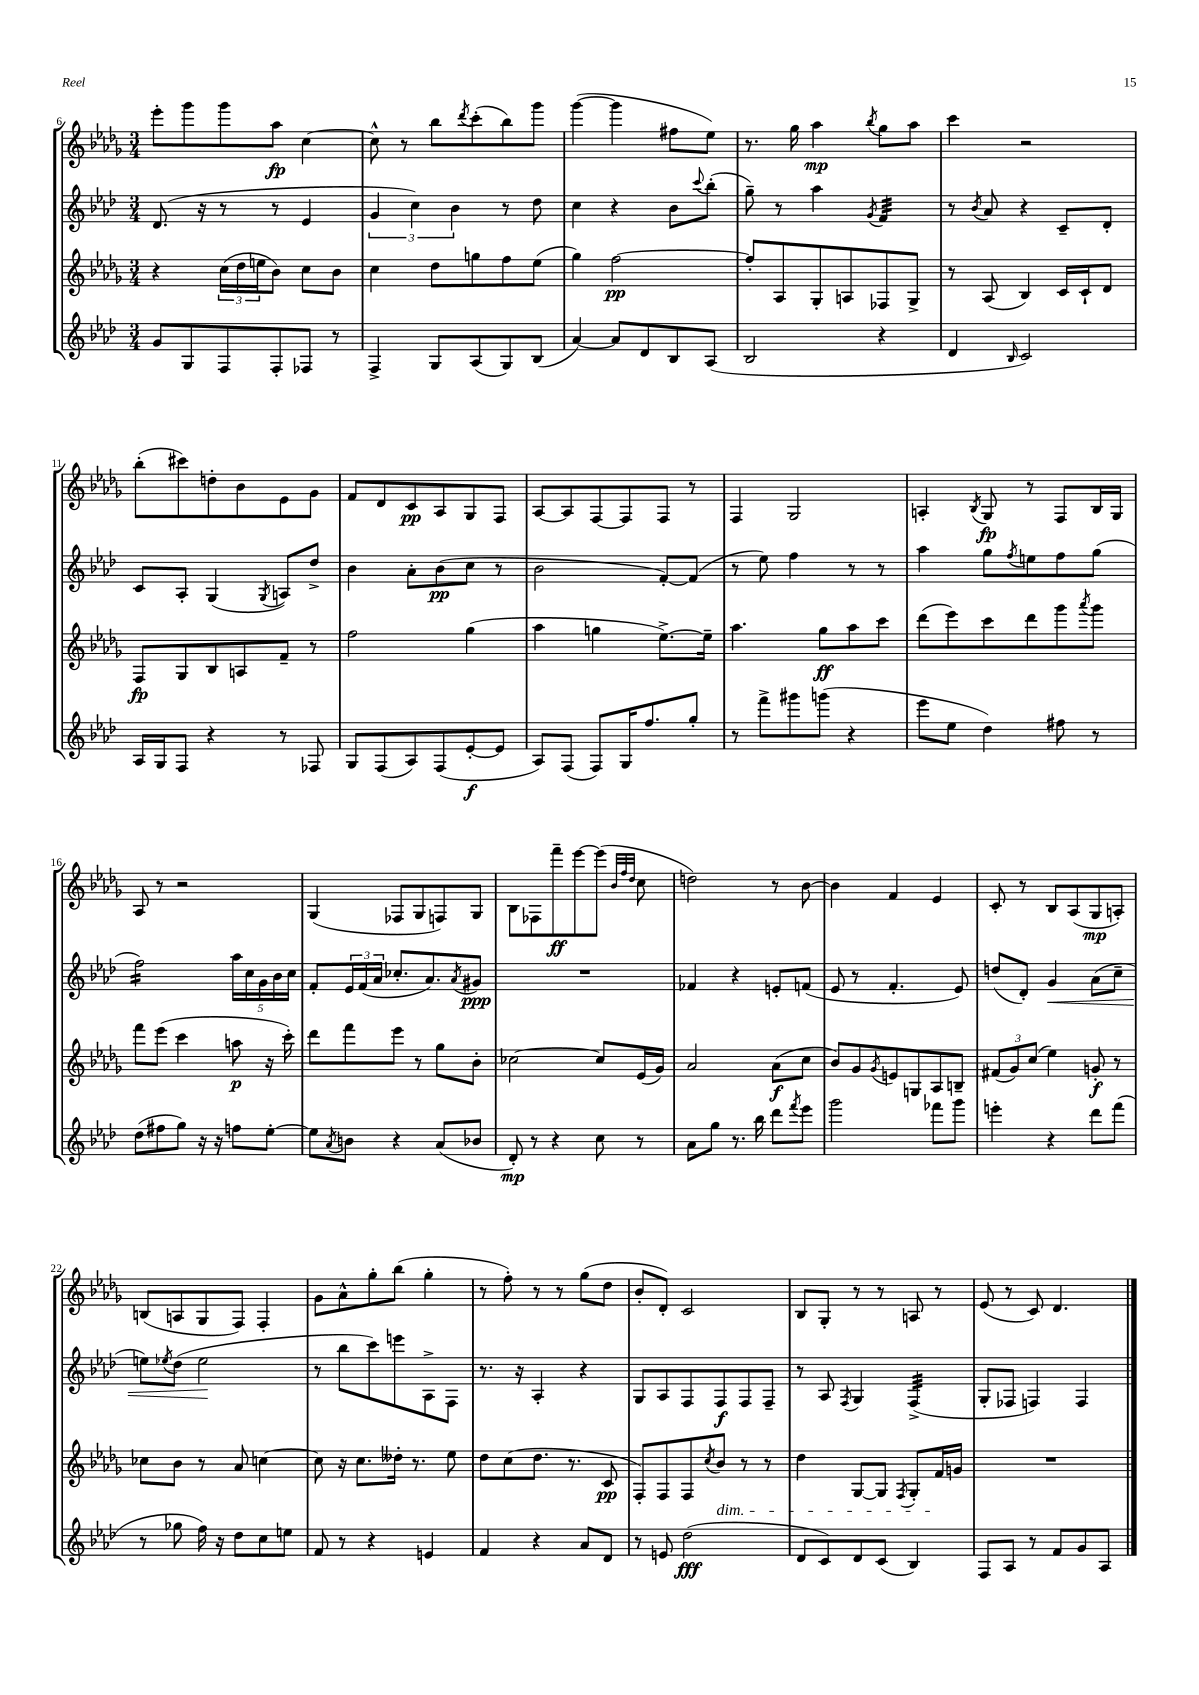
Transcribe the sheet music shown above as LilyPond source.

<<
\new StaffGroup <<
\new Staff = "s0" {
    \clef treble \key des \major \numericTimeSignature \time 3/4
    ees'''8-. ges'''8 ges'''8 aes''8\fp c''4~ |
    c''8-^ r8 bes''8 \acciaccatura { des'''8 } c'''8-.( bes''8) ges'''8 |
    ges'''4~( ges'''4 fis''8 ees''8) |
    r8. ges''16 aes''4\mp \acciaccatura { bes''8 } ges''8 aes''8 |
    c'''4 r2 |
    bes''8-.( cis'''8) d''8-. bes'8 ees'8 ges'8 |
    f'8 des'8 c'8\pp aes8 ges8 f8 |
    aes8~ aes8 f8~ f8 f8 r8 |
    f4 ges2 |
    a4-. \acciaccatura { bes8 } ges8\fp r8 f8 bes16 ges16 |
    aes8 r8 r2 |
    ges4( fes8 ges8 f8) ges8 |
    bes8 fes8 f'''8--\ff ees'''8~ ees'''8( \grace { bes'32 f''32 des''32 } c''8 |
    d''2) r8 bes'8~ |
    bes'4 f'4 ees'4 |
    c'8-. r8 bes8 aes8( ges8\mp a8-.) |
    b8( a8 ges8 f8) f4-. |
    ges'8 aes'8-^ ges''8-. bes''8( ges''4-. |
    r8 f''8-.) r8 r8 ges''8( des''8 |
    bes'8-. des'8-.) c'2 |
    bes8 ges8-. r8 r8 a8 r8 |
    ees'8( r8 c'8) des'4. \bar "|." |
}
\new Staff = "s1" {
    \clef treble \key aes \major \numericTimeSignature \time 3/4
    des'8.( r16 r8 r8 ees'4 |
    \tuplet 3/2 { g'4 c''4) bes'4 } r8 des''8 |
    c''4 r4 bes'8 \appoggiatura { c'''8 } bes''8-.( |
    g''8--) r8 aes''4 \acciaccatura { g'8 } f'4:32 |
    r8 \acciaccatura { bes'8 } aes'8 r4 c'8-- des'8-. |
    c'8 aes8-. g4( \acciaccatura { g8 } a8) des''8-> |
    bes'4 aes'8-. bes'8\pp( c''8 r8 |
    bes'2 f'8~-.) f'8( |
    r8 ees''8) f''4 r8 r8 |
    aes''4 g''8 \acciaccatura { f''8 } e''8 f''8 g''8( |
    f''2:16) \tuplet 5/4 { aes''16 c''16 g'16 bes'16 c''16 } |
    f'8-. \tuplet 3/2 { ees'16 f'16( aes'16 } ces''8.-. aes'8.) \acciaccatura { aes'8 } gis'8\ppp |
    R2. |
    fes'4 r4 e'8-. f'8( |
    ees'8 r8 f'4.-. ees'8) |
    d''8( des'8-.) g'4\< aes'8( c''8-- |
    e''8) \acciaccatura { ees''8 } des''8( ees''2\! |
    r8 bes''8 c'''8) e'''8 aes8-> f8 |
    r8. r16 aes4-. r4 |
    g8 aes8 f8 f8\f f8 f8-- |
    r8 aes8 \acciaccatura { f8 } g4 f4:32->( |
    g8-. fes8 f4) f4 \bar "|." |
}
\new Staff = "s2" {
    \clef treble \key des \major \numericTimeSignature \time 3/4
    r4 \tuplet 3/2 { c''16( des''16 e''16 } bes'8) c''8 bes'8 |
    c''4 des''8 g''8 f''8 ees''8( |
    ges''4) f''2~\pp |
    f''8-. aes8 ges8-. a8 fes8 ges8-> |
    r8 aes8( bes4) c'16 c'16-! des'8 |
    f8\fp ges8 bes8 a8 f'8-- r8 |
    f''2 ges''4( |
    aes''4 g''4 ees''8.~->) ees''16-- |
    aes''4. ges''8\ff aes''8 c'''8 |
    des'''8( ees'''8) c'''8 des'''8 ges'''8 \acciaccatura { aes'''8 } ges'''8 |
    f'''8 ees'''8( c'''4 a''8\p r16 c'''16-.) |
    des'''8 f'''8 ees'''8 r8 ges''8 bes'8-. |
    ces''2~ ces''8 ees'16( ges'16) |
    aes'2 aes'8\f( c''8 |
    bes'8) ges'8 \acciaccatura { ges'8 } e'8 g8 aes8 b8-- |
    \tuplet 3/2 { fis'8( ges'8) c''8( } ees''4) g'8-.\f r8 |
    ces''8 bes'8 r8 aes'8 c''4~ |
    c''8 r16 c''8. deses''16-. r8. ees''8 |
    des''8 c''8( des''8. r8. c'8\pp |
    f8-.) f8 f8 \acciaccatura { c''8 } bes'8\dim r8 r8 |
    des''4 ges8~ ges8 \acciaccatura { f8 } ges8-. f'16\! g'16 |
    R2. \bar "|." |
}
\new Staff = "s3" {
    \clef treble \key aes \major \numericTimeSignature \time 3/4
    g'8 g8 f8 f8-. fes8 r8 |
    f4-> g8 aes8( g8) bes8( |
    aes'4~) aes'8 des'8 bes8 aes8( |
    bes2 r4 |
    des'4 \grace { bes16 } c'2) |
    aes16 g16 f8 r4 r8 fes8 |
    g8 f8( aes8) f8( ees'8~-.\f ees'8 |
    aes8) f8( f8) g16 f''8. g''8-. |
    r8 f'''8-> gis'''8 g'''8( r4 |
    ees'''8 ees''8 des''4) fis''8 r8 |
    des''8( fis''8 g''8) r16 r16 f''8 ees''8~-. |
    ees''8 \acciaccatura { aes'8 } b'8 r4 aes'8( bes'8 |
    des'8-.\mp) r8 r4 c''8 r8 |
    aes'8 g''8 r8. bes''16 des'''8 \acciaccatura { f'''8 } ees'''8 |
    g'''2 fes'''8 g'''8 |
    e'''4-. r4 des'''8 f'''8( |
    r8 ges''8 f''16) r16 des''8 c''8 e''8 |
    f'8 r8 r4 e'4 |
    f'4 r4 aes'8 des'8 |
    r8 e'8 des''2\fff( |
    des'8 c'8) des'8 c'8( bes4) |
    f8 aes8 r8 f'8 g'8 aes8 \bar "|." |
}
>>
>>
\layout { \context { \Score currentBarNumber = #6 } }
